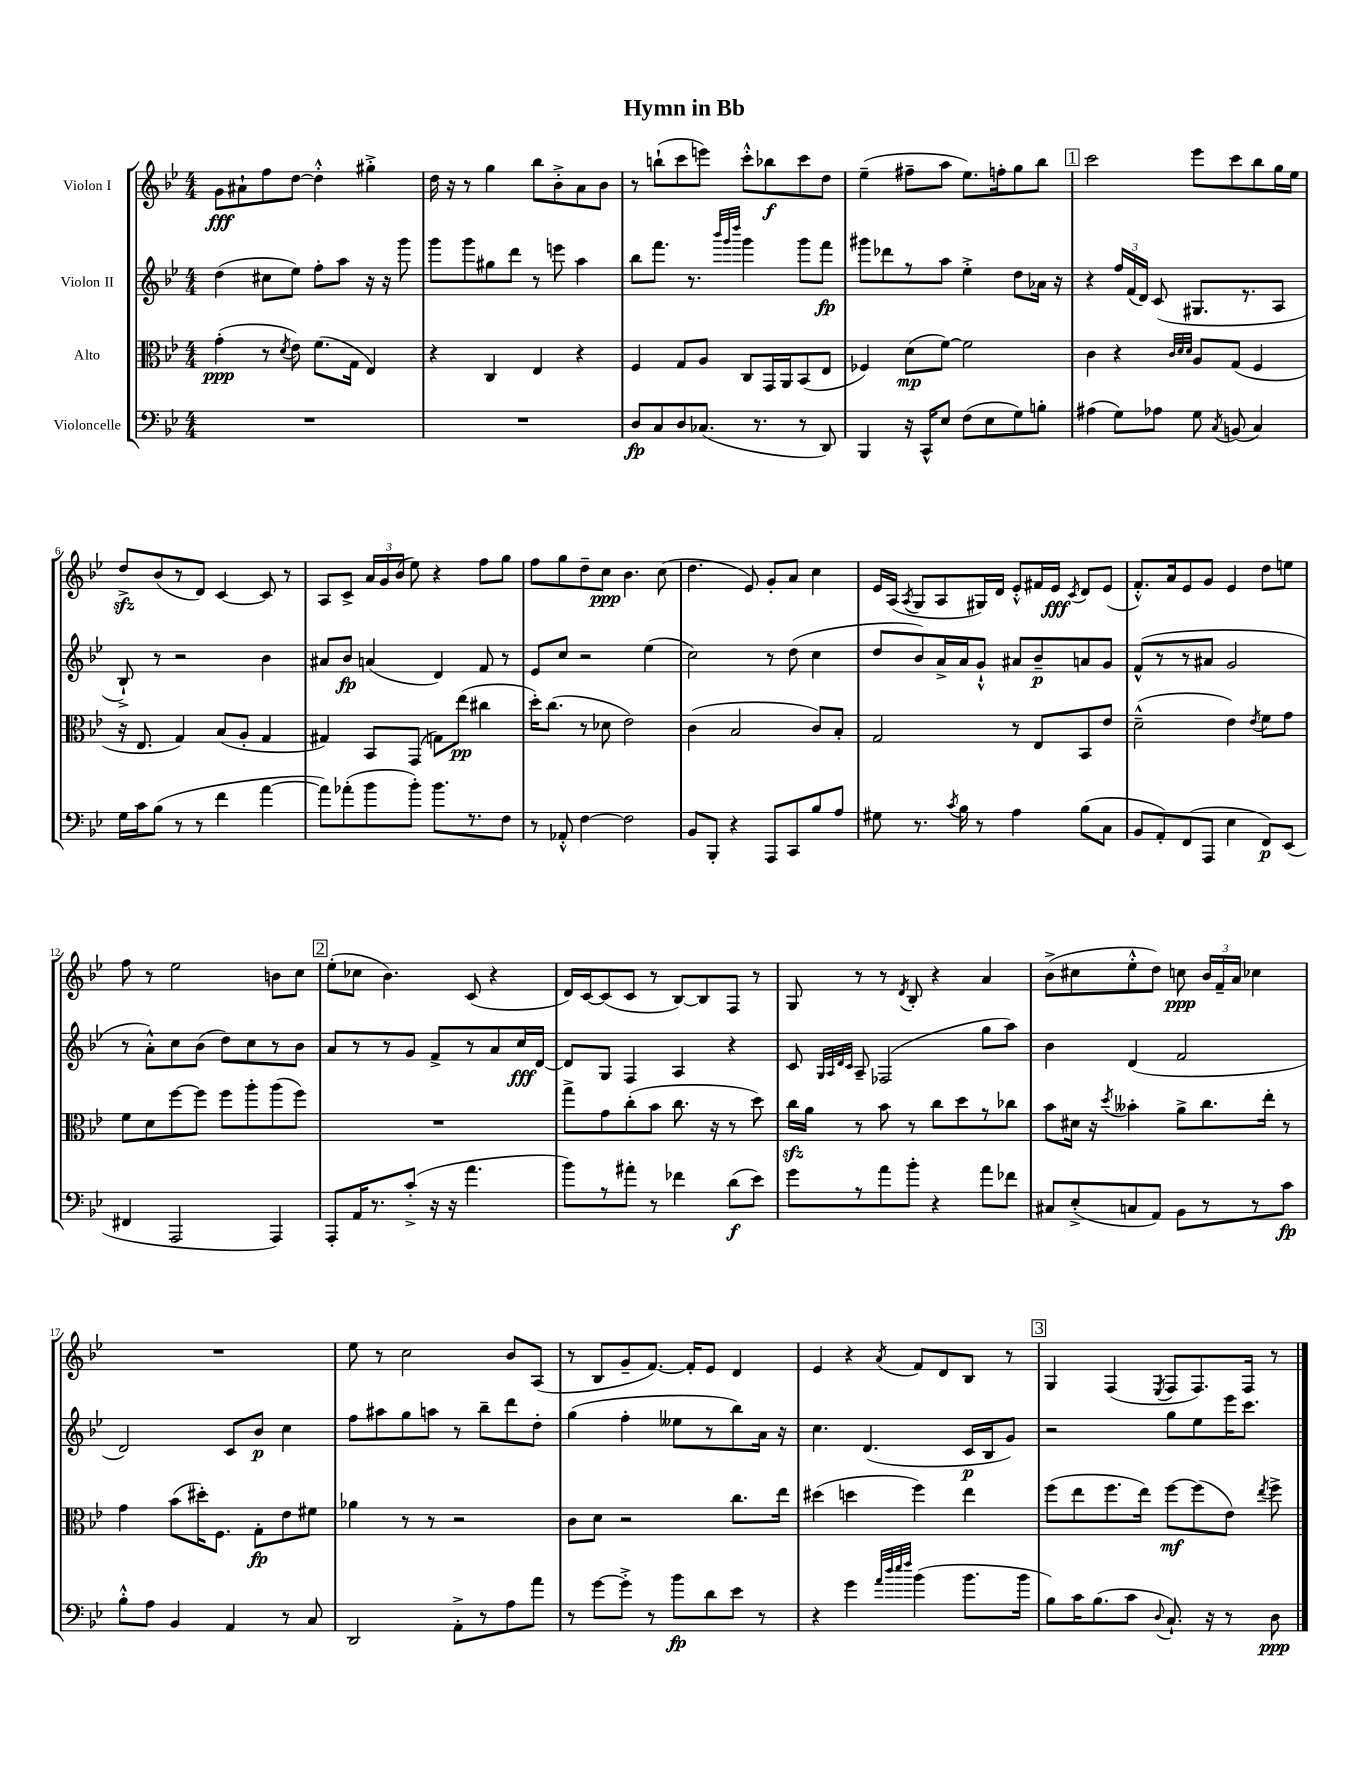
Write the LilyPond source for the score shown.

\header { title = "Hymn in Bb" }
<<
\new StaffGroup <<
\new Staff = "s0" \with { instrumentName = "Violon I" } {
    \clef treble \key bes \major \numericTimeSignature \time 4/4
    \autoBeamOff g'8[\fff ais'8-! f''8 d''8]~ d''4-.-^ gis''4-.-> |
    d''16 r16 r8 g''4 bes''8[ bes'8-.-> a'8 bes'8] |
    r8 b''8[-!( c'''8 e'''8]) c'''8[-.-^ bes''8\f c'''8 d''8] |
    ees''4--( fis''8[-- a''8] ees''8.[) f''16-. g''8 bes''8] |
    \mark \markup { \box "1" } c'''2 ees'''8[ c'''8 bes''8 g''16 ees''16] |
    d''8[->\sfz bes'8( r8 d'8]) c'4~ c'8 r8 |
    a8[ c'8]-> \tuplet 3/2 { a'16[ g'16 bes'16]( } ees''8) r4 f''8[ g''8] |
    f''8[ g''8 d''8-- c''8]\ppp bes'4. c''8( |
    d''4. ees'8) g'8[-. a'8] c''4 |
    ees'16[ a16]( \acciaccatura { a8 } g8[ a8 gis16) d'16] ees'8[-.-^ fis'16 ees'16]\fff \acciaccatura { c'8 } d'8[ ees'8]( |
    f'8.[-.-^) a'16 ees'8 g'8] ees'4 d''8[ e''8] |
    f''8 r8 ees''2 b'8[ c''8] |
    \mark \markup { \box "2" } ees''8[-.( ces''8] bes'4.) c'8( r4 |
    d'16[) c'16~ c'8( c'8] r8 bes8[~) bes8 f8] r8 |
    g8 r8 r8 \acciaccatura { d'8 } bes8-. r4 a'4 |
    bes'8[->( cis''8 ees''8-.-^ d''8]) c''8\ppp \tuplet 3/2 { bes'16[ f'16-- a'16] } ces''4 |
    R1 |
    ees''8 r8 c''2 bes'8[ a8]( |
    r8 bes8[ g'8-- f'8.]~) f'16[-. ees'8] d'4 |
    ees'4 r4 \acciaccatura { a'8 } f'8[ d'8 bes8] r8 |
    \mark \markup { \box "3" } g4 f4( \acciaccatura { ees8 } f8[ f8.) f16] r8 \bar "|." |
}
\new Staff = "s1" \with { instrumentName = "Violon II" } {
    \clef treble \key bes \major \numericTimeSignature \time 4/4
    \autoBeamOff d''4( cis''8[ ees''8]) f''8[-. a''8] r16 r16 g'''8 |
    g'''8[ g'''8 gis''8 d'''8] r8 e'''8 a''4 |
    bes''8[ f'''8.] r8. \grace { bes'''32[ g'''32 d''''32] } g'''4 g'''8[ f'''8]\fp |
    gis'''8[ des'''8 r8 a''8] ees''4-.-> d''8[ aes'16] r16 |
    \mark \markup { \box "1" } r4 \tuplet 3/2 { f''16[ f'16( d'16]) } c'8( gis8.[ r8. a8] |
    bes8-!->) r8 r2 bes'4 |
    ais'8[ bes'8]\fp a'4( d'4) f'8 r8 |
    ees'8[ c''8] r2 ees''4( |
    c''2) r8 d''8( c''4 |
    d''8[ bes'8) a'16-> a'16 g'8]-!-^ ais'8[ bes'8--\p a'8 g'8] |
    f'8[-^( r8 r8 ais'8] g'2 |
    r8 a'8[-.-^) c''8 bes'8]( d''8[) c''8 r8 bes'8] |
    \mark \markup { \box "2" } a'8[ r8 r8 g'8] f'8[-> r8 a'8 c''16\fff d'16]~ |
    d'8[ g8] f4 a4 r4 |
    c'8 \grace { g32[ a32 d'32 c'32] } a8-- fes2( g''8[ a''8]) |
    bes'4 d'4( f'2 |
    d'2) c'8[ bes'8]\p c''4 |
    f''8[ ais''8 g''8 a''8] r8 bes''8[-- d'''8 d''8]-. |
    g''4( f''4-. eeses''8[ r8 bes''8) a'16] r16 |
    c''4. d'4.( c'16[\p bes16 g'8]) |
    \mark \markup { \box "3" } r2 g''8[ ees''8 ees'''16 c'''8.] \bar "|." |
}
\new Staff = "s2" \with { instrumentName = "Alto" } {
    \clef alto \key bes \major \numericTimeSignature \time 4/4
    \autoBeamOff g'4-.\ppp( r8 \acciaccatura { d'8 } ees'8) f'8.[( g16] ees4) |
    r4 c4 ees4 r4 |
    f4 g8[ a8] c8[ g,16 a,16 bes,8( ees8] |
    fes4) d'8[\mp( f'8]~) f'2 |
    \mark \markup { \box "1" } c'4 r4 \grace { c'32[ d'32 d'32] } a8[ g8]( f4 |
    r16 ees8. g4) bes8[( a8]-. g4 |
    gis4) bes,8[ g,8]( g8[) ees''8]\pp( cis''4 |
    d''16[-.) c''8.]( r8 des'8 ees'2) |
    c'4( bes2 c'8[) bes8]-. |
    g2 r8 ees8[ bes,8 ees'8] |
    d'2---^( ees'4) \acciaccatura { ees'8 } f'8[ g'8] |
    f'8[ d'8 f''8~ f''8] f''8[ a''8-. a''8( f''8]) |
    \mark \markup { \box "2" } R1 |
    g''8[-> g'8 c''8-.( bes'8] c''8. r16 r8 d''8) |
    c''16[\sfz a'16] r8 bes'8 r8 c''8[ d''8 r8 ces''8] |
    bes'8[ dis'16] r16 \acciaccatura { d''8 } beses'4-. a'8[-> c''8. ees''16]-. r8 |
    g'4 bes'8[( dis''16-.) f8.] g8[-.\fp ees'8 fis'8] |
    aes'4 r8 r8 r2 |
    c'8[ d'8] r2 c''8.[ ees''16] |
    dis''4( d''4 f''4) ees''4 |
    \mark \markup { \box "3" } f''8[( ees''8 f''8. ees''16]) f''8[~\mf f''8( ees'8]) \acciaccatura { ees''8 } f''8-> \bar "|." |
}
\new Staff = "s3" \with { instrumentName = "Violoncelle" } {
    \clef bass \key bes \major \numericTimeSignature \time 4/4
    \autoBeamOff R1 |
    R1 |
    d8[\fp c8 d8 ces8.]( r8. r8 d,8) |
    bes,,4 r16 c,16[-^ ees8] f8[( ees8 g8) b8]-. |
    \mark \markup { \box "1" } ais4( g8[) aes8] g8 \acciaccatura { c8 } b,8( c4) |
    g16[ c'16 bes8]( r8 r8 f'4 a'4~ |
    a'8[) aes'8-.( bes'8 bes'8]-.) bes'8.[ r8. f8] |
    r8 aes,8-.-^ f4~ f2 |
    bes,8[ bes,,8]-. r4 a,,8[ c,8 bes8 a8] |
    gis8 r8. \acciaccatura { c'8 } bes16 r8 a4 bes8[( c8] |
    bes,8[ a,8-.) f,8( a,,8] ees4 f,8[\p) ees,8]( |
    fis,4 a,,2 a,,4) |
    \mark \markup { \box "2" } a,,8[-. a,16 r8. c'8]-.->( r16 r16 a'4. |
    bes'8[) r8 ais'8]-. r8 fes'4 d'8[\f( ees'8]) |
    g'8[ r8 a'8 bes'8]-. r4 a'8[ fes'8] |
    cis8[ ees8-.->( c8 a,8]) bes,8[ r8 r8 c'8]\fp |
    bes8[-.-^ a8] bes,4 a,4 r8 c8 |
    d,2 a,8[-.-> r8 a8 a'8] |
    r8 g'8[~ g'8]-.-> r8 bes'8[\fp d'8 ees'8] r8 |
    r4 g'4 \grace { a'32[ d''32 ees''32 f''32] } bes'4( bes'8.[ bes'16] |
    \mark \markup { \box "3" } bes8[) c'16 bes8.( c'8] \appoggiatura { d8 } c8.-!) r16 r8 d8\ppp \bar "|." |
}
>>
>>
